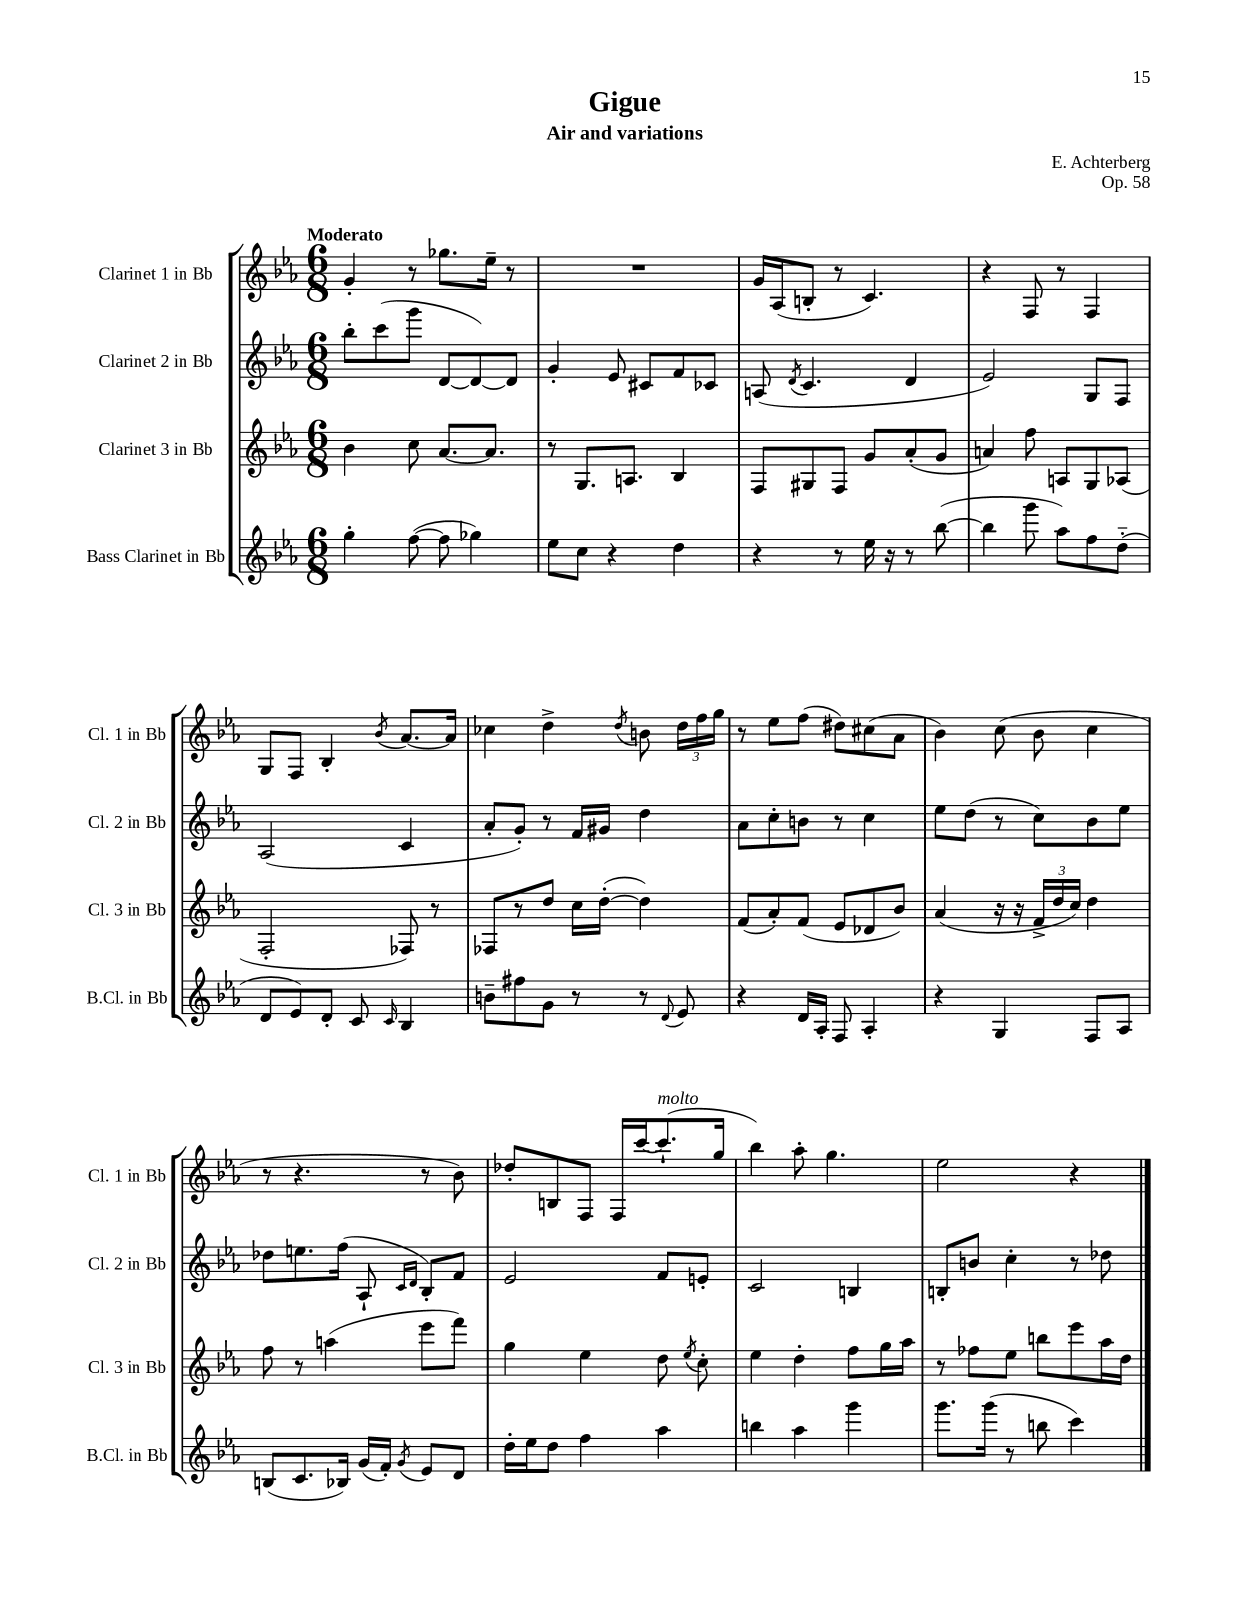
\header { title = "Gigue" composer = "E. Achterberg" subtitle = "Air and variations" opus = "Op. 58" }
<<
\new StaffGroup <<
\new Staff = "s0" \with { instrumentName = "Clarinet 1 in Bb" shortInstrumentName = "Cl. 1 in Bb" } {
    \clef treble \key ees \major \numericTimeSignature \time 6/8 \tempo "Moderato"
    \autoBeamOff g'4-. r8 ges''8.[ ees''16]-- r8 |
    R2. |
    g'16[ aes16( b8]-. r8 c'4.) |
    r4 f8 r8 f4 |
    g8[ f8] bes4-. \acciaccatura { bes'8 } aes'8.[~ aes'16] |
    ces''4 d''4-> \acciaccatura { d''8 } b'8 \tuplet 3/2 { d''16[ f''16 g''16] } |
    r8 ees''8[ f''8]( dis''8[) cis''8( aes'8] |
    bes'4) c''8( bes'8 c''4 |
    r8 r4. r8 bes'8) |
    des''8[-. b8 f8] f16[ c'''16~ c'''8.-!^\markup { \italic "molto" }( g''16] |
    bes''4) aes''8-. g''4. |
    ees''2 r4 \bar "|." |
}
\new Staff = "s1" \with { instrumentName = "Clarinet 2 in Bb" shortInstrumentName = "Cl. 2 in Bb" } {
    \clef treble \key ees \major \numericTimeSignature \time 6/8
    \autoBeamOff bes''8[-. c'''8( g'''8] d'8[~ d'8~) d'8] |
    g'4-. ees'8 cis'8[ f'8 ces'8] |
    a8( \acciaccatura { d'8 } c'4. d'4 |
    ees'2) g8[ f8] |
    aes2( c'4 |
    aes'8[-. g'8]-.) r8 f'16[ gis'16] d''4 |
    aes'8[ c''8-. b'8] r8 c''4 |
    ees''8[ d''8]( r8 c''8[) bes'8 ees''8] |
    des''8[ e''8. f''16]( aes8-! \grace { c'16[ d'16] } bes8[-.) f'8] |
    ees'2 f'8[ e'8]-. |
    c'2 b4 |
    b8[-. b'8] c''4-. r8 des''8 \bar "|." |
}
\new Staff = "s2" \with { instrumentName = "Clarinet 3 in Bb" shortInstrumentName = "Cl. 3 in Bb" } {
    \clef treble \key ees \major \numericTimeSignature \time 6/8
    \autoBeamOff bes'4 c''8 aes'8.[~ aes'8.] |
    r8 g8.[ a8.] bes4 |
    f8[ gis8 f8] g'8[ aes'8-.( g'8] |
    a'4) f''8 a8[ g8 aes8]( |
    f2-. fes8) r8 |
    fes8[ r8 d''8] c''16[ d''16]~-.( d''4) |
    f'8[( aes'8-.) f'8]( ees'8[ des'8 bes'8]) |
    aes'4( r16 r16 \tuplet 3/2 { f'16[-> d''16 c''16]) } d''4 |
    f''8 r8 a''4( ees'''8[ f'''8]) |
    g''4 ees''4 d''8 \acciaccatura { ees''8 } c''8-. |
    ees''4 d''4-. f''8[ g''16 aes''16] |
    r8 fes''8[ ees''8] b''8[ ees'''8 aes''16 d''16] \bar "|." |
}
\new Staff = "s3" \with { instrumentName = "Bass Clarinet in Bb" shortInstrumentName = "B.Cl. in Bb" } {
    \clef treble \key ees \major \numericTimeSignature \time 6/8
    \autoBeamOff g''4-. f''8~( f''8 ges''4) |
    ees''8[ c''8] r4 d''4 |
    r4 r8 ees''16 r16 r8 bes''8~( |
    bes''4 g'''8 aes''8[) f''8 d''8]-_( |
    d'8[ ees'8) d'8]-. c'8 \grace { c'16 } bes4 |
    b'8[-- fis''8 g'8] r8 r8 \appoggiatura { d'8 } ees'8 |
    r4 d'16[ aes16]-. f8 aes4-. |
    r4 g4 f8[ aes8] |
    b8[( c'8. bes16]) g'16[( f'16]-.) \acciaccatura { g'8 } ees'8[ d'8] |
    d''16[-. ees''16 d''8] f''4 aes''4 |
    b''4 aes''4 g'''4 |
    g'''8.[ g'''16]( r8 b''8 c'''4) \bar "|." |
}
>>
>>
\layout { \context { \Score \remove "Bar_number_engraver" } }
